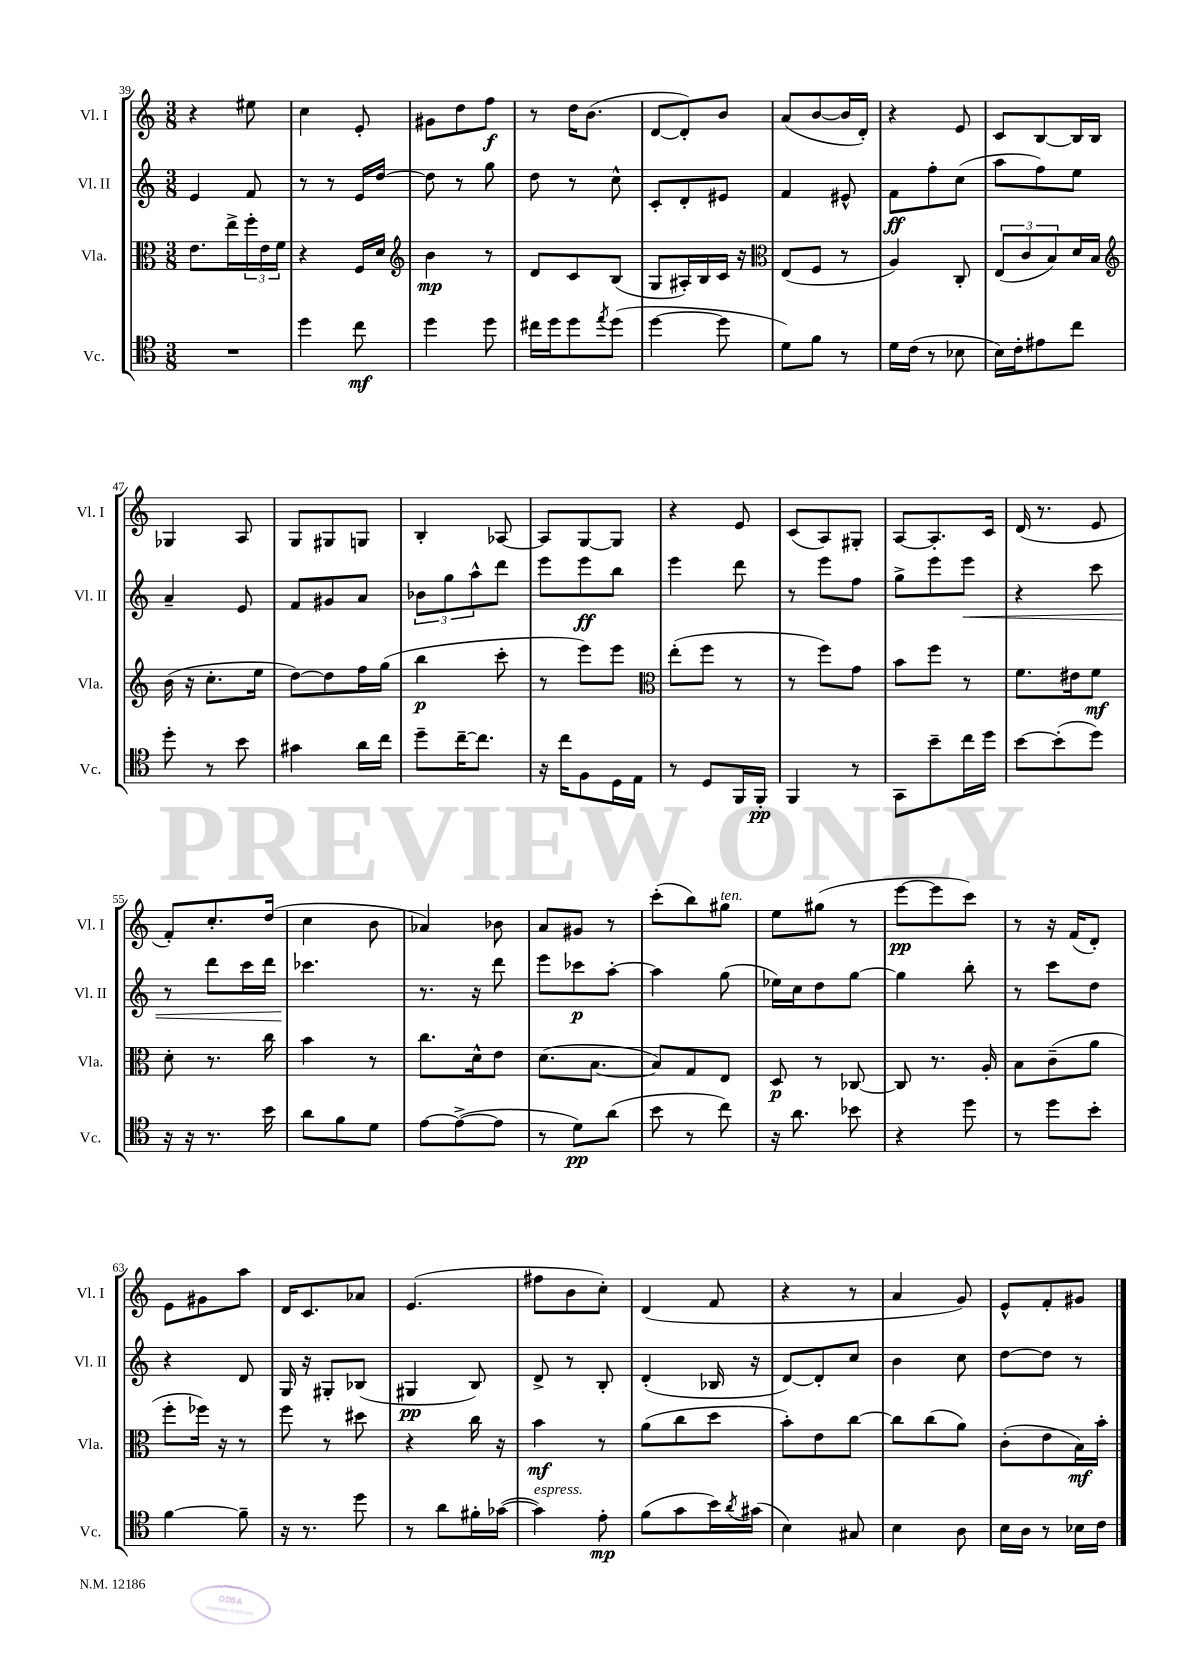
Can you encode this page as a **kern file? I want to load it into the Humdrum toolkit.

**kern	**kern	**kern	**kern
*staff4	*staff3	*staff2	*staff1
*clefC4	*clefC3	*clefG2	*clefG2
*k[]	*k[]	*k[]	*k[]
*M3/8	*M3/8	*M3/8	*M3/8
4.r	8.e\L	4e/	4r
.	16ee^\L	.	.
.	24ff'\	8f/	8ee#\
.	24e\	.	.
.	24f\JJ	.	.
=	=	=	=
4dd\	4r	8r	4cc\
.	.	8r	.
8cc\	16F/LL	16e/LL	8e'/
.	16d/JJ	[16dd/JJ	.
=	=	=	=
*	*clefG2	*	*
4dd\	4b\	8dd\]	8g#\L
.	.	8r	8dd\
8dd\	8r	8gg\	8ff\J
=	=	=	=
16cc#\LL	8d/L	8dd\	8r
16dd\J	.	.	.
8dd\	8c/	8r	16dd\LK
.	.	.	(8.b\J
8qee/	.	.	.
(8dd\J	(8B/J	8cc^^\	.
=	=	=	=
[4dd\	8G/L	8c'/L	[8d/L
.	16A#'/L)	8d'/	8d'/])
.	16B/	.	.
8dd\]	16c/JJ	8e#/J	8b/J
.	16r	.	.
=	=	=	=
*	*clefC3	*	*
8d\L)	(8E/L	4f/	(8a/L
8f\J	8F/J	.	[8b/
8r	8r	8e#^^/	16b/]L
.	.	.	16d'/JJ)
=	=	=	=
16d\LL	4A/)	8f\L	4r
(16c\JJ	.	.	.
8r	.	8ff'\	.
8B-\	8C'/	(8cc\J	8e/
=	=	=	=
16B\LL)	(12E/L	8aa\L	8c/L
16c'\J	.	.	.
.	12c/	.	.
8e#\	.	8ff\)	[8B/
.	12B/)	.	.
8cc\J	16d/L	8ee\J	16B/]L
.	16B/JJ	.	16B/JJ
=	=	=	=
*	*clefG2	*	*
8dd'\	(16b\	4a~/	4G-/
.	16r	.	.
8r	8.cc'\L	.	.
8b\	.	8e/	8A/
.	16ee\Jk	.	.
=	=	=	=
4g#\	[8dd\L)	8f/L	8G/L
.	8dd\]	8g#/	8G#/
16a\LL	16ff\L	8a/J	8G/J
16cc\JJ	(16gg\JJ	.	.
=	=	=	=
8dd~\L	4bb\	12b-\L	4B'/
.	.	12gg\	.
[16cc~\K	.	.	.
.	.	12aa^^\	.
8.cc\]J	.	.	.
.	8ccc'\	8ddd\J	[8A-/
=	=	=	=
16r	8r	8eee\L	8A-/]L
16cc\LK	.	.	.
8F\	8eee\L)	8eee\	[8G/
16D\L	8eee\J	8bb\J	8G/]J
16E\JJ	.	.	.
=	=	=	=
*	*clefC3	*	*
8r	(8ee'\L	4eee\	4r
8D/L	8ff\J	.	.
16FF/L	8r	8ddd\	8e/
16FF'/JJ	.	.	.
=	=	=	=
4FF/	8r	8r	(8c/L
.	8ff\L)	8eee\L	8A/)
8r	8g\J	8ff\J	8G#'/J
=	=	=	=
8GG\L	8b\L	8gg^\L	[8A/L
8b~\	8ff\J	8eee\	8.A'/]
16cc\L	8r	8eee\J	.
16dd\JJ	.	.	16c/Jk
=	=	=	=
[8b\L	8.f\L	4r	(16d/
.	.	.	8.r
(8b'\]	.	.	.
.	16e#\k	.	.
8dd\J)	8f\J	8ccc\	8e/
=	=	=	=
16r	8d'\	8r	8f'/L)
16r	.	.	.
8.r	8.r	8ddd\L	8.cc'/
.	.	16ccc\L	.
16b\	16cc\	16ddd\JJ	(16dd/Jk
=	=	=	=
8a\L	4b\	4.ccc-\	4cc\
8f\	.	.	.
8d\J	8r	.	8b\
=	=	=	=
[8e\L	8.cc\L	8.r	4a-/)
(8e^\_	.	.	.
.	16d^^\k	16r	.
8e\]J	8e\J	8ddd\	8b-\
=	=	=	=
8r	(8.d\L	8eee\L	8a/L
8d\L)	.	8ccc-\	8g#/J
.	[8.B\J	.	.
(8a\J	.	[8aa'\J	8r
=	=	=	=
8b\	8B/]L)	4aa\]	(8ccc'\L
8r	8G/	.	8bb\)
8cc\)	8E/J	(8gg\	8gg#\J
=	=	=	=
16r	8D/	16ee-\LL)	8ee\L
8.a\	.	16cc\J	.
.	8r	8dd\	(8gg#\J
8b-\	[8C-/	[8gg\J	8r
=	=	=	=
4r	8C-/]	4gg\]	[8eee\L
.	8.r	.	8eee\]
8dd\	.	8bb'\	8ccc\J)
.	16A'/	.	.
=	=	=	=
8r	8B\L	8r	8r
8dd\L	(8c~\	8ccc\L	16r
.	.	.	(16f/LK
8b'\J	8a\J	8dd\J	8d'/J)
=	=	=	=
[4f\	8ff'\L	4r	8e\L
.	16ff-\Jk)	.	8g#\
.	16r	.	.
8f~\]	8r	8d/	8aa\J
=	=	=	=
16r	8ff\	16G/	16d/LK
8.r	.	16r	8.c/
.	8r	8G#'/L	.
8dd\	8dd#\	(8B-/J	8a-/J
=	=	=	=
8r	4r	4G#/	(4.e/
8a\L	.	.	.
16f#'\L	16cc\	8B/)	.
([16g-\JJ	16r	.	.
=	=	=	=
4g-\])	4b\	8d^/	8ff#\L
.	.	8r	8b\
8e'\	8r	8B'/	8cc'\J)
=	=	=	=
(8f\L	(8a\L	(4d'/	(4d/
8g\	8cc\	.	.
16b\L)	8dd\J	16B-/	8f/
8qa/	.	.	.
(16g#\JJ	.	16r	.
=	=	=	=
4B\)	8b'\L)	[8d/L)	4r
.	8e\	8d'/]	.
8G#/	[8cc\J	8cc/J	8r
=	=	=	=
4B\	8cc\]L	4b\	4a/
.	(8cc\	.	.
8A\	8a\J)	8cc\	8g/)
=	=	=	=
16B\LL	(8c'\L	[8dd\L	8e^^/L
16A\JJ	.	.	.
8r	8e\	8dd\]J	8f'/
16B-\LL	16B\L)	8r	8g#/J
16c\JJ	16b'\JJ	.	.
==	==	==	==
*-	*-	*-	*-
